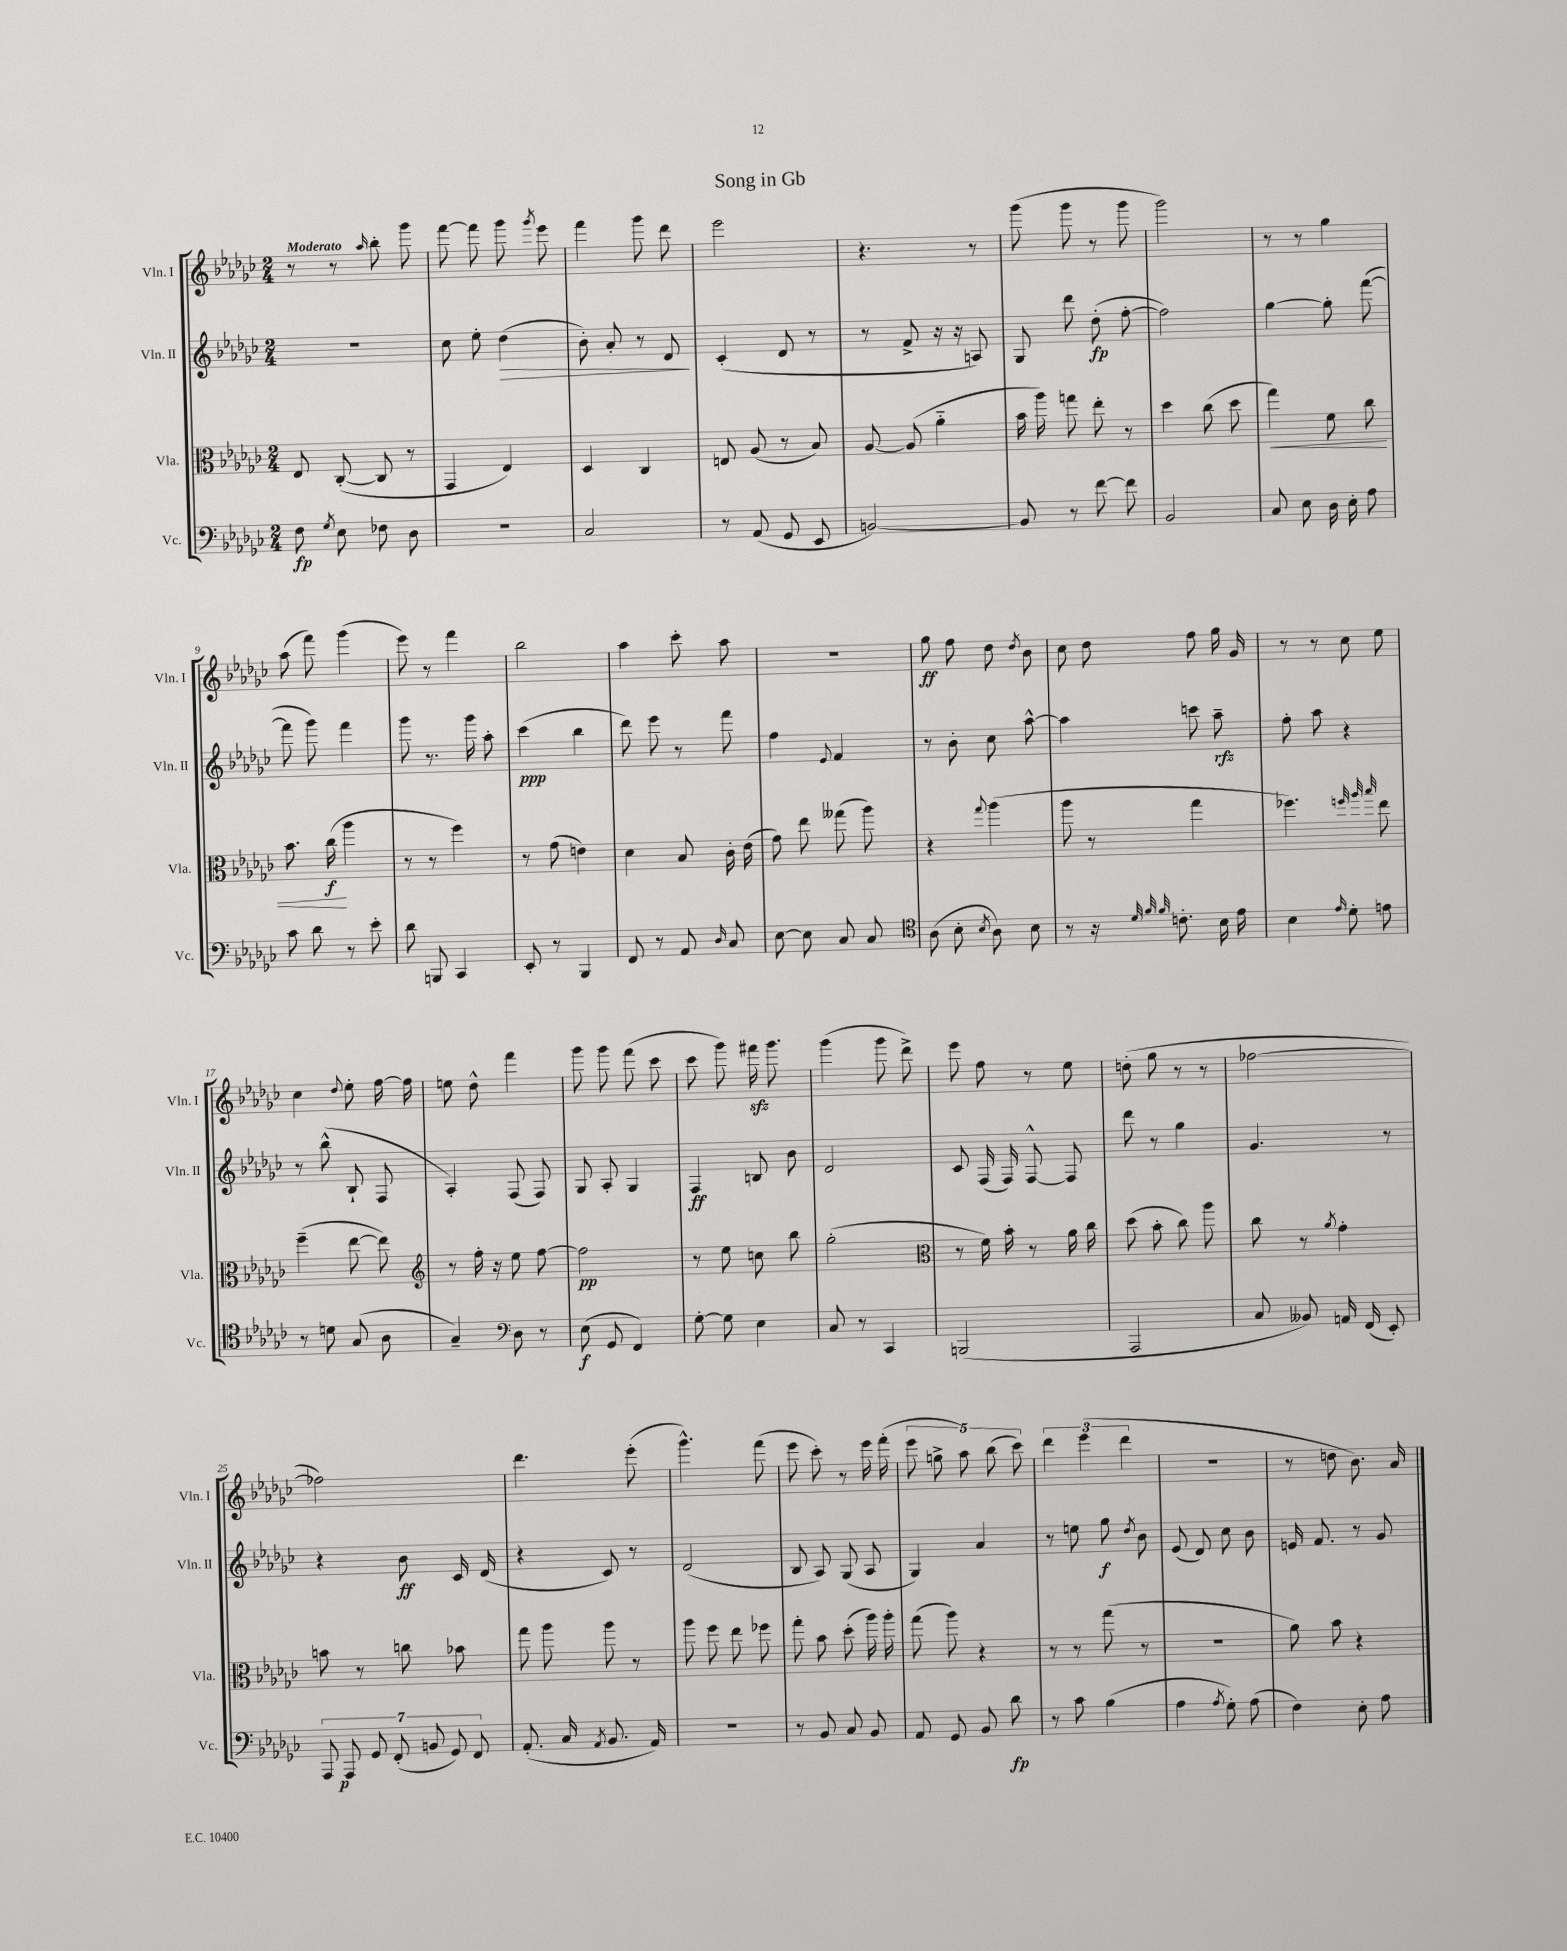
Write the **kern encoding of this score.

**kern	**kern	**kern	**kern
*staff4	*staff3	*staff2	*staff1
*clefF4	*clefC3	*clefG2	*clefG2
*k[b-e-a-d-g-c-]	*k[b-e-a-d-g-c-]	*k[b-e-a-d-g-c-]	*k[b-e-a-d-g-c-]
*M2/4	*M2/4	*M2/4	*M2/4
8F\	8E-/	2r	8r
8qG-/	.	.	.
8E-\	([8C-'/	.	8r
.	.	.	16qqaa-/
8F-\	8C-/]	.	8bb-'\
8D-\	8r	.	8ggg-\
=	=	=	=
2r	4GG-/	8cc-\	[8fff\
.	.	8ee-'\	8fff\]
.	4E-/)	(4dd-\	8ggg-\
.	.	.	8qggg-/
.	.	.	8eee-\
=	=	=	=
2C-/	4D-/	8b-'\)	4fff\
.	.	8a-'/	.
.	4C-/	8r	8ggg-\
.	.	8d-/	8ddd-\
=	=	=	=
8r	8E/	(4c-'/	2eee-\
(8AA-/	(8A-/	.	.
8GG-/	8r	8d-/	.
8EE-/	8B-/)	8r	.
=	=	=	=
[2BB/)	[8A-/	8r	4.r
.	(8A-/]	8f^/	.
.	4a-'~\	16r	.
.	.	16r	.
.	.	8A/)	8r
=	=	=	=
8BB/]	16b-\	8G-/	(8ggg-\
.	16aa-\)	.	.
8r	8gg\	8ddd-\	8ggg-\
[8f\	8ee-'\	(8dd-'\	8r
8f\]	8r	[8ff'\	8ggg-\
=	=	=	=
2BB-/	4dd-\	2ff\])	2ggg-\)
.	(8cc-\	.	.
.	8dd-\	.	.
=	=	=	=
8C-/	4gg-\)	[4gg-\	8r
8E-\	.	.	8r
16D-\	8f\	8gg-'\]	4gg-\
16E-'\	.	.	.
8A-\	8cc-\	([8fff\	.
=	=	=	=
8c-\	8.b-\	8fff\]	(8aa-\
8d-\	.	8ggg-\)	8fff\)
.	(16cc-\	.	.
8r	4aa-\	4fff\	(4ggg-\
8e-'\	.	.	.
=	=	=	=
8d-\	8r	8ggg-\	8eee-\)
8BBB/	8r	8.r	8r
4CC-/	4ff\)	.	4fff\
.	.	16ggg-\	.
.	.	8aa-'\	.
=	=	=	=
8EE-'/	8r	(4ccc-\	2bb-\
8r	(8g-\	.	.
4BBB-/	4e\)	4bb-\	.
=	=	=	=
8FF/	4d-\	8ddd-\)	4aa-\
8r	.	8eee-\	.
8AA-/	8B-/	8r	8ccc-'\
16qqD-/	.	.	.
8C-/	16c-'\	8fff\	8aa-\
.	(16e-\	.	.
=	=	=	=
[8E-\	8g-\)	4ff\	2r
8E-\]	8ee-\	.	.
.	.	8qqe-/	.
8C-/	(8gg--\	4f/	.
8C-/	8aa-\)	.	.
=	=	=	=
*clefC4	*	*	*
(8A-\	4r	8r	8gg-\
8B-'\	.	8b-'\	8ff\
8qB-/	8qqgg-/	.	.
8A-\)	(4aa-\	8cc-\	8dd-\
.	.	.	8qdd-/
8B-\	.	[8aa-^^\	8b-\
=	=	=	=
8r	8aa-\	4aa-\]	8cc-\
16r	8r	.	8dd-\
32qqd-/	.	.	.
32qqf/	.	.	.
32qqf/	.	.	.
8.c'\	.	.	.
.	4gg-\	8ccc\	8ff\
16B-\	.	8aa-~\	16gg-\
16e-\	.	.	16g-/
=	=	=	=
4B-\	4.ff-\)	8ff'\	8r
.	.	8aa-\	8r
16qqe-/	.	.	.
8d-'\	.	4r	8cc-\
.	32qqff/	.	.
.	32qqaa-/	.	.
.	32qqbb-/	.	.
8e\	8ee-\	.	8ee-\
=	=	=	=
8r	(4ff~\	8r	4cc-\
8d\	.	(8bb-^^\	.
.	.	.	8qqdd-/
(8G-/	[8ee-\	8B-`/	8ee-'\
8A-\	8ee-\])	8F/	[16ff\
.	.	.	16ff\]
=	=	=	=
*	*clefG2	*	*
4G-~/)	8r	4A-'/)	8ee\
.	16ff'\	.	8dd-^^\
.	16r	.	.
*clefF4	*	*	*
8D-\	8ee-\	(8F/	4fff\
8r	[8ff\	8F/)	.
=	=	=	=
(8E-\	2ff\]	8G-/	8ggg-\
8GG-/	.	8A-'/	8ggg-\
4FF/)	.	4G-/	(8fff\
.	.	.	8ccc-\
=	=	=	=
[8G-'\	8r	4F/	8ccc-\
8G-\]	8ee-\	.	8ggg-\)
4E-\	8cc\	8B/	16fff#\
.	.	.	8.ggg-\
.	8bb-\	8b-\	.
=	=	=	=
8C-/	(2gg-'\	2d-/	(4ggg-\
8r	.	.	.
4CC-/	.	.	8ggg-\
.	.	.	8ddd-^\)
=	=	=	=
*	*clefC3	*	*
(2BBB/	8r	8c-/	8eee-\
.	16f\)	(16F/	8ff\
.	16b-'\	16F/)	.
.	8r	[8F^^/	8r
.	16a-\	8F/]	8ee-\
.	16cc-\	.	.
=	=	=	=
2AAA-/	(8dd-\	8ddd-\	(8dd'\
.	8b-'\	8r	8gg-\
.	8cc-\)	4gg-\	8r
.	8aa-\	.	8r
=	=	=	=
8C-/	8cc-\	4.g-/	[2ff-\
8BB--/)	8r	.	.
.	8qa-/	.	.
16AA/	4g-'\	.	.
(16FF/	.	.	.
8EE-'/)	.	8r	.
=	=	=	=
14AAA-/	8b\	4r	2ff-\])
14AAA-/	.	.	.
.	8r	.	.
14GG-/	.	.	.
(14FF'/	.	.	.
.	8cc\	8b-\	.
14BB/	.	.	.
14GG-/)	.	.	.
.	8b-\	16c-/	.
14FF/	.	.	.
.	.	(16d-/	.
=	=	=	=
(8.AA-'/	8gg-\	4r	4.ddd-\
.	8aa-\	.	.
16C-/	.	.	.
8qAA-/	.	.	.
8.BB-/	8aa-\	8c-/)	.
.	8r	8r	(8eee-'\
16AA-/)	.	.	.
=	=	=	=
2r	8aa-\	(2d-/	4.ggg-^^\)
.	8ff\	.	.
.	8ee-\	.	.
.	8ff-\	.	(8fff\
=	=	=	=
8r	8gg-'\	8B-/	8eee-\
8BB-/	8b-\	8A-/)	8ccc-'\)
8C-/	(8dd-'\	(8G-/	8r
8BB-/	16aa-\)	8A-/	16eee-\
.	16aa-'\	.	(16fff'\
=	=	=	=
8AA-/	(8gg-\	4G-/)	10eee-\
.	.	.	10gg^\
8GG-/	8aa-\)	.	.
.	.	.	10aa-\)
8BB-/	4r	4a-/	.
.	.	.	(10bb-\
8d-\	.	.	.
.	.	.	10ccc-\)
=	=	=	=
8r	8r	8r	6ddd-\
8c-\	8r	8ee\	.
.	.	.	(6eee-\
(4B-\	(8gg-\	8gg-\	.
.	.	.	6ddd-\
.	.	8qdd-/	.
.	8r	8b-\	.
=	=	=	=
4A-\	2r	(8e-/	2r
.	.	8d-/)	.
8qA-/	.	.	.
8G-'\)	.	8cc-\	.
(8A-\	.	8b-\	.
=	=	=	=
4F\)	8a-\)	16e/	8r
.	.	8.f/	.
.	8b-\	.	8dd\
8E-'\	4r	8r	8.b-\)
8A-\	.	8g-/	.
.	.	.	16a-/
==	==	==	==
*-	*-	*-	*-
